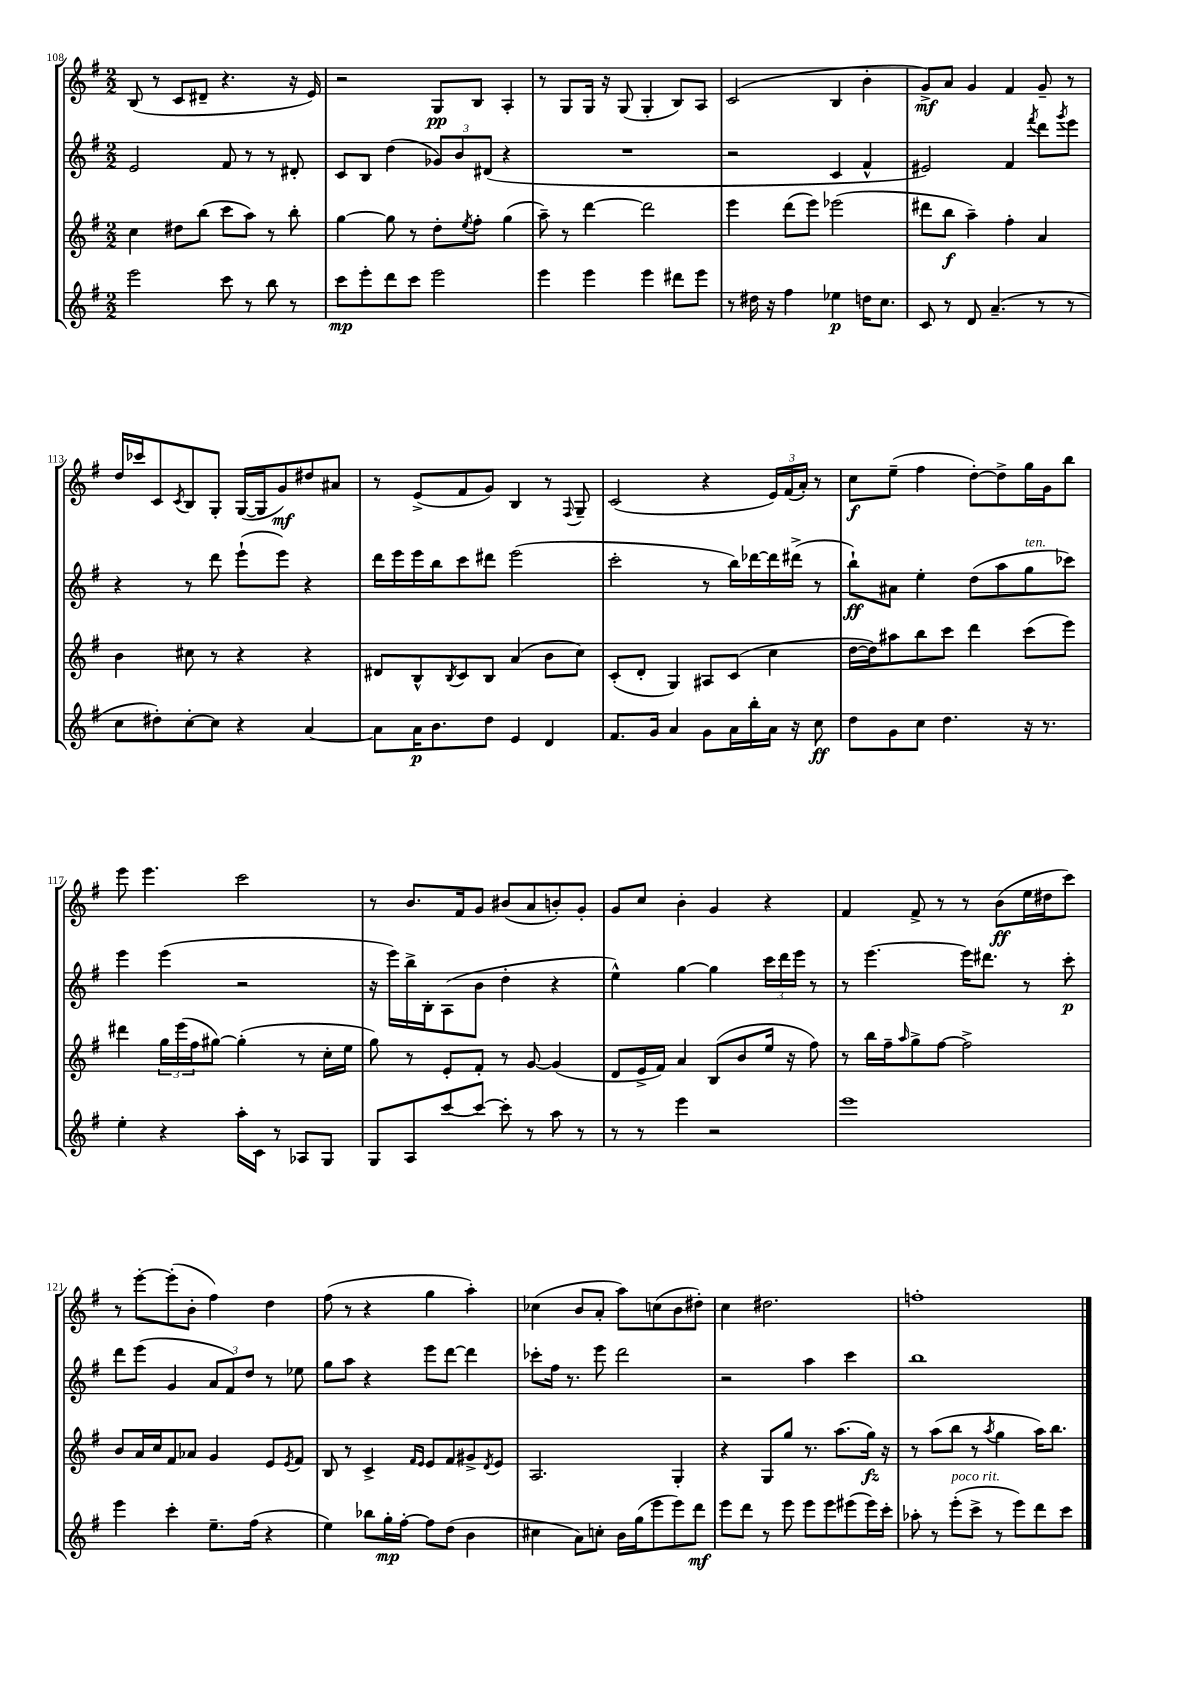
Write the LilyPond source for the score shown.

<<
\new StaffGroup <<
\new Staff = "s0" {
    \clef treble \key g \major \numericTimeSignature \time 2/2
    b8( r8 c'8 dis'8-- r4. r16 e'16) |
    r2 g8\pp b8 a4-. |
    r8 g8 g16 r16 g8( g4-. b8) a8 |
    c'2( b4 b'4-. |
    g'8->\mf) a'8 g'4 fis'4 g'8-- r8 |
    d''16 ces'''16 c'8 \acciaccatura { c'8 } b8 g8-. g16~( g16 g'8\mf) dis''8 ais'8 |
    r8 e'8->( fis'8 g'8) b4 r8 \appoggiatura { fis8 } g8-- |
    c'2( r4 \tuplet 3/2 { e'16) fis'16( a'16-.) } r8 |
    c''8\f e''8--( fis''4 d''8~-.) d''8-> g''16 g'16 b''8 |
    e'''8 e'''4. c'''2 |
    r8 b'8. fis'16 g'8 bis'8( a'8 b'8-.) g'8-. |
    g'8 c''8 b'4-. g'4 r4 |
    fis'4 fis'8-> r8 r8 b'8\ff( e''16 dis''16 c'''8) |
    r8 e'''8~-. e'''8-.( b'8-. fis''4) d''4 |
    fis''8( r8 r4 g''4 a''4-.) |
    ces''4( b'8 a'8-. a''8) c''8( b'8 dis''8-.) |
    c''4 dis''2. |
    f''1-. \bar "|." |
}
\new Staff = "s1" {
    \clef treble \key g \major \numericTimeSignature \time 2/2
    e'2 fis'8 r8 r8 dis'8-. |
    c'8 b8 d''4( \tuplet 3/2 { ges'8) b'8 dis'8( } r4 |
    R1 |
    r2 c'4 fis'4-^ |
    eis'2) fis'4 \acciaccatura { fis'''8 } d'''8 \acciaccatura { g'''8 } e'''8 |
    r4 r8 d'''8 e'''8-!( e'''8) r4 |
    d'''16 e'''16 e'''16 b''16 c'''8 dis'''8 e'''2( |
    c'''2-. r8 b''16) des'''16~ des'''16 dis'''16->( r8 |
    b''8-!\ff) ais'8 e''4-. d''8( a''8 g''8^\markup { \italic "ten." } ces'''8) |
    e'''4 e'''4( r2 |
    r16 e'''16) b''16-> b16-. a8( b'8 d''4-. r4 |
    e''4-^) g''4~ g''4 \tuplet 3/2 { c'''16 d'''16 e'''16 } r8 |
    r8 e'''4.~ e'''16 dis'''8. r8 c'''8-.\p |
    d'''8 e'''8( g'4 \tuplet 3/2 { a'8 fis'8) d''8 } r8 ees''8 |
    g''8 a''8 r4 e'''8 d'''8~ d'''4 |
    ces'''8-. fis''16 r8. e'''8 d'''2 |
    r2 a''4 c'''4 |
    b''1 \bar "|." |
}
\new Staff = "s2" {
    \clef treble \key g \major \numericTimeSignature \time 2/2
    c''4 dis''8 b''8( c'''8 a''8) r8 b''8-. |
    g''4~ g''8 r8 d''8-. \acciaccatura { e''8 } fis''8-. g''4( |
    a''8--) r8 d'''4~ d'''2 |
    e'''4 d'''8( e'''8) ees'''2( |
    dis'''8 b''8\f a''4--) fis''4-. a'4 |
    b'4 cis''8 r8 r4 r4 |
    dis'8 b8-^ \acciaccatura { b8 } c'8 b8 a'4( b'8 c''8) |
    c'8-.( d'8-. g4) ais8 c'8( c''4 |
    d''16~ d''16) ais''8 b''8 c'''8 d'''4 c'''8( e'''8) |
    dis'''4 \tuplet 3/2 { g''16 e'''16( fis''16 } gis''8~) gis''4-.( r8 c''16-. e''16 |
    g''8) r8 e'8-. fis'8-. r8 g'8~ g'4( |
    d'8 e'16-> fis'16) a'4 b8( b'8 e''16 r16 fis''8) |
    r8 b''16 fis''16-- \grace { a''16 } g''8-> fis''8~ fis''2-> |
    b'8 a'16 c''16 fis'8 aes'8 g'4 e'8 \acciaccatura { e'8 } fis'8 |
    b8 r8 c'4-> \grace { fis'16 e'16 } e'8 fis'8 gis'8-> \acciaccatura { d'8 } e'8 |
    a2. g4-. |
    r4 g8 g''8 r8. a''8.( g''16\fz) r16 |
    r8 a''8( b''8 r8 \acciaccatura { a''8 } g''4 a''16) b''8. \bar "|." |
}
\new Staff = "s3" {
    \clef treble \key g \major \numericTimeSignature \time 2/2
    e'''2 c'''8 r8 b''8 r8 |
    c'''8\mp e'''8-. d'''8 c'''8 e'''2 |
    e'''4 e'''4 e'''4 dis'''8 e'''8 |
    r8 dis''16 r16 fis''4 ees''4\p d''16 c''8. |
    c'8 r8 d'8 a'4.--( r8 r8 |
    c''8 dis''8-.) c''8~-. c''8 r4 a'4~ |
    a'8 a'16\p b'8. d''8 e'4 d'4 |
    fis'8. g'16 a'4 g'8 a'16 b''16-. a'16 r16 c''8\ff |
    d''8 g'8 c''8 d''4. r16 r8. |
    e''4-. r4 a''16-. c'16 r8 aes8 g8 |
    g8 a8 c'''8~ c'''8~ c'''8-. r8 a''8 r8 |
    r8 r8 e'''4 r2 |
    e'''1 |
    e'''4 c'''4-. e''8.-- fis''16( r4 |
    e''4) bes''8 g''16-.\mp fis''16~-. fis''8 d''8( b'4 |
    cis''4 a'8) c''8-. b'16 g''16( e'''8 e'''8) d'''8\mf |
    e'''8 d'''8 r8 e'''8 e'''8 e'''8 eis'''8( eis'''16) c'''16-. |
    aes''8-. r8 e'''8-.^\markup { \italic "poco rit." }( c'''8-> r8 e'''8) d'''8 c'''8 \bar "|." |
}
>>
>>
\layout { \context { \Score currentBarNumber = #108 } }
